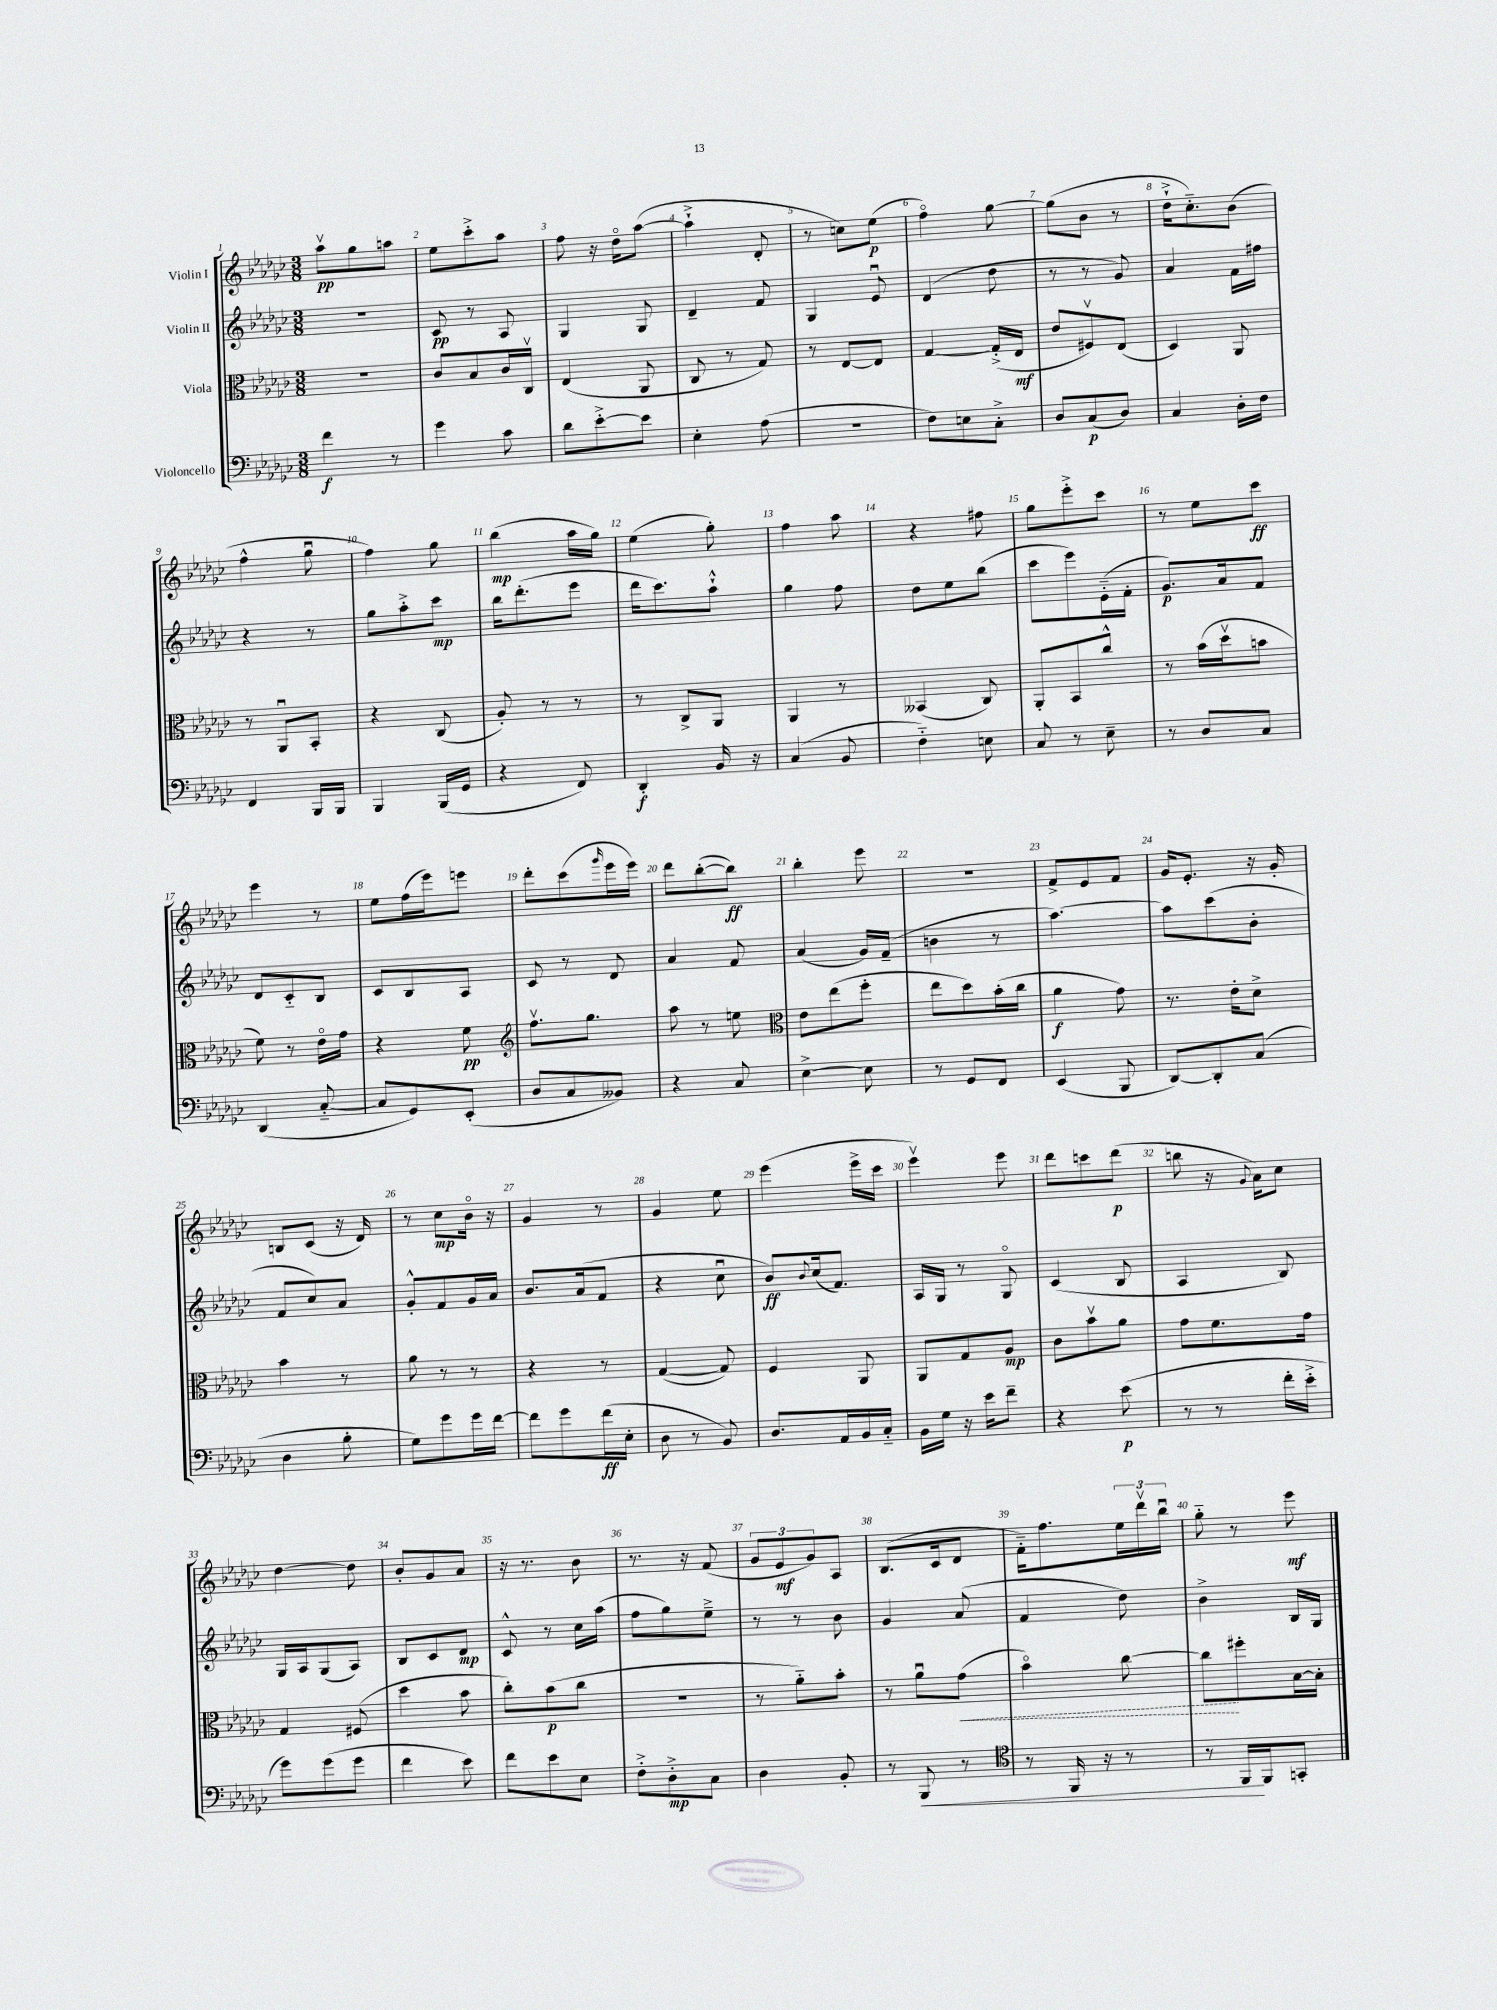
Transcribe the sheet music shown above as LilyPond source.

<<
\new StaffGroup <<
\new Staff = "s0" \with { instrumentName = "Violin I" } {
    \clef treble \key ges \major \numericTimeSignature \time 3/8
    aes''8\upbow\pp ges''8 a''8 |
    ees''8 ces'''8-.-> aes''8 |
    f''8 r16 des''16\flageolet aes''8~( |
    aes''4-!-> des'8-. |
    r8 c''8) ees''8\p( |
    f''4\flageolet) ges''8~ |
    ges''8( bes'8 r8 |
    des''16-!-> ces''8.-_) bes'8( |
    f''4-^ ges''8\downbow |
    f''4) ges''8 |
    bes''4\mp( aes''16 ges''16) |
    ees''4( ges''8-.) |
    f''4 aes''8 |
    r4 fis''8 |
    ges''8 ees'''8-.-> ces'''8 |
    r8 ees''8 ces'''8\ff |
    ees'''4 r8 |
    ees''8 f''16( ees'''16) e'''8 |
    des'''8-. ces'''8( \grace { ges'''16 } ees'''16 ees'''16) |
    des'''8 bes''8~-.( bes''8\ff) |
    bes''4-. ees'''8 |
    R4. |
    f'8-> ees'8 f'8 |
    ges'16 ees'8.-. r16 ges'16-. |
    b8 ces'8( r16 des'16) |
    r8 ces''8\mp bes'16\flageolet r16 |
    ges'4 r8 |
    ges'4 ees''8 |
    ees'''4( ees'''16-> ces'''16 |
    ees'''4\upbow) ees'''8 |
    des'''8 c'''8 des'''8\p( |
    b''8 r16 \appoggiatura { ges'8 } aes'16) ces''8 |
    des''4~ des''8 |
    bes'8-. ges'8 aes'8 |
    r16 r8. bes'8 |
    r8. r16 f'8( |
    \tuplet 3/2 { ges'8 ees'8\mf ges'8) } aes8 |
    bes8.( ces'16 des'8 |
    f'16-_) f''8. \tuplet 3/2 { ees''16 des'''16\upbow bes''16\downbow } |
    ges''8-_ r8 ees'''8\mf \bar "|." |
}
\new Staff = "s1" \with { instrumentName = "Violin II" } {
    \clef treble \key ges \major \numericTimeSignature \time 3/8
    R4. |
    ces'8\pp r8 aes8 |
    ges4 ges8 |
    des'4-- f'8 |
    ges4 ees'8\downbow |
    des'4( des''8 |
    r8 r8 ges'8) |
    aes'4 f'16 fis''16 |
    r4 r8 |
    ges''8 aes''8-.-> ces'''8\mp |
    bes''16 des'''8.-.( ees'''8 |
    des'''16 ces'''8.) aes''8-!-^ |
    ges''4 f''8 |
    des''8 ees''8 bes''8( |
    ces'''8 ees'''8) ees'16-_( f'16-. |
    ges'8.\p) aes'16 f'8 |
    des'8 ces'8-_ bes8 |
    ces'8 bes8 aes8 |
    ces'8 r8 des'8 |
    aes'4 f'8 |
    aes'4( ges'16) f'16--( |
    b'4 r8 |
    aes''4.~) |
    aes''8 ces'''8( bes'8-. |
    f'8 ces''8) aes'8 |
    ges'8-.-^ f'8 ges'16 aes'16 |
    bes'8. aes'16( f'8 |
    r4 ces''8\downbow |
    bes'8\ff) \appoggiatura { bes'8 } ces''16( f'8.) |
    aes16 ges16 r8 ges8\flageolet |
    ces'4( bes8 |
    aes4 bes8) |
    ges16 aes16 ges8( aes8) |
    bes8 ces'8 des'8\mp |
    ces'8-^ r8 ces''16 aes''16( |
    f''8 ges''8) ees''8---> |
    r8 r8 bes'8 |
    ges'4 aes'8( |
    f'4 des''8) |
    bes'4-> bes16 ges16 \bar "|." |
}
\new Staff = "s2" \with { instrumentName = "Viola" } {
    \clef alto \key ges \major \numericTimeSignature \time 3/8
    R4. |
    ces'8 bes8 ces'16 ces16\upbow |
    ees4( aes,8 |
    ces8 r8 ges8) |
    r8 ees8~ ees8 |
    ges4~ ges16-.->( ees16\mf |
    ees'8 fis8\upbow) ees8( |
    des4) aes,8 |
    r8 aes,8\downbow bes,8-. |
    r4 ces8( |
    aes8-.) r8 r8 |
    r8 ces8-> aes,8 |
    aes,4 r8 |
    beses,4( ces8) |
    aes,8-. bes,8 ces''8-^ |
    r8 bes'16( des''16\upbow b'8 |
    f'8) r8 ees'16\flageolet ges'16 |
    r4 f'8\pp |
    \clef treble f''8.\upbow ges''8. |
    aes''8 r8 e''8 |
    \clef alto ees'8 ees''8( f''8-. |
    ees''8 des''8) bes'16-.( ces''16 |
    aes'4\f ges'8) |
    r8. ees'16-. des'8-> |
    bes'4 r8 |
    aes'8 r8 r8 |
    r4 r8 |
    ges4~( ges8) |
    f4 aes,8 |
    aes,8 ges8 aes8\mp |
    ces'8 bes'8\upbow aes'8 |
    ges'8 f'8. ges'16 |
    ges4 fis8( |
    des''4 bes'8 |
    ces''8-.) bes'8\p( ces''8 |
    R4. |
    r8 aes'8-_) bes'8-. |
    r8 aes'8\downbow \once \override Hairpin.style = #'dashed-line ges'8\<( |
    bes'4\flageolet) ces''8~ |
    ces''8\! fis''8-. bes16~ bes16-. \bar "|." |
}
\new Staff = "s3" \with { instrumentName = "Violoncello" } {
    \clef bass \key ges \major \numericTimeSignature \time 3/8
    f'4\f r8 |
    ges'4 ces'8 |
    des'8 ees'8~-.-> ees'8 |
    ees4-. aes8( |
    R4. |
    f8) e8 ces8-.-> |
    des8 ces8\p( des8) |
    ces4 des16-. f16 |
    f,4 bes,,16 bes,,16 |
    bes,,4 bes,,16( ges,16 |
    r4 f,8) |
    des,4-.\f bes,16 r16 |
    ces4( bes,8 |
    f4-_) e8 |
    ces8 r8 ees8-- |
    r8 des8 ces8 |
    des,4( ces8~-_ |
    ces8 ges,8) ees,8-.( |
    des8 ces8 beses,8) |
    r4 ces8 |
    ees4~-> ees8 |
    r8 ges,8 f,8 |
    ees,4( bes,,8 |
    des,8~) des,8-. ces8( |
    des4 bes8-. |
    ges8) ges'8 ges'16 f'16~ |
    f'8 ges'8 f'16\ff( ees16-. |
    des8 r8 bes,8) |
    des8. aes,16 bes,16 ces16-_ |
    bes,16 ges16 r16 ees'16 f'8-- |
    r4 ees'8\p( |
    r8 r8 f'16-. ees'16-.-> |
    ges'8) ges'8( ges'8 |
    f'4 ees'8) |
    f'8 ees'8 ees8 |
    f8-.-> des8-.->\mp ces8 |
    des4 bes,8-. |
    r8 bes,,8\< r8 |
    \clef tenor r8 f,16 r16 r8 |
    r8 f,16\! f,16 g,8-. \bar "|." |
}
>>
>>
\layout { \context { \Score \override BarNumber.break-visibility = ##(#f #t #t) barNumberVisibility = #all-bar-numbers-visible } }
